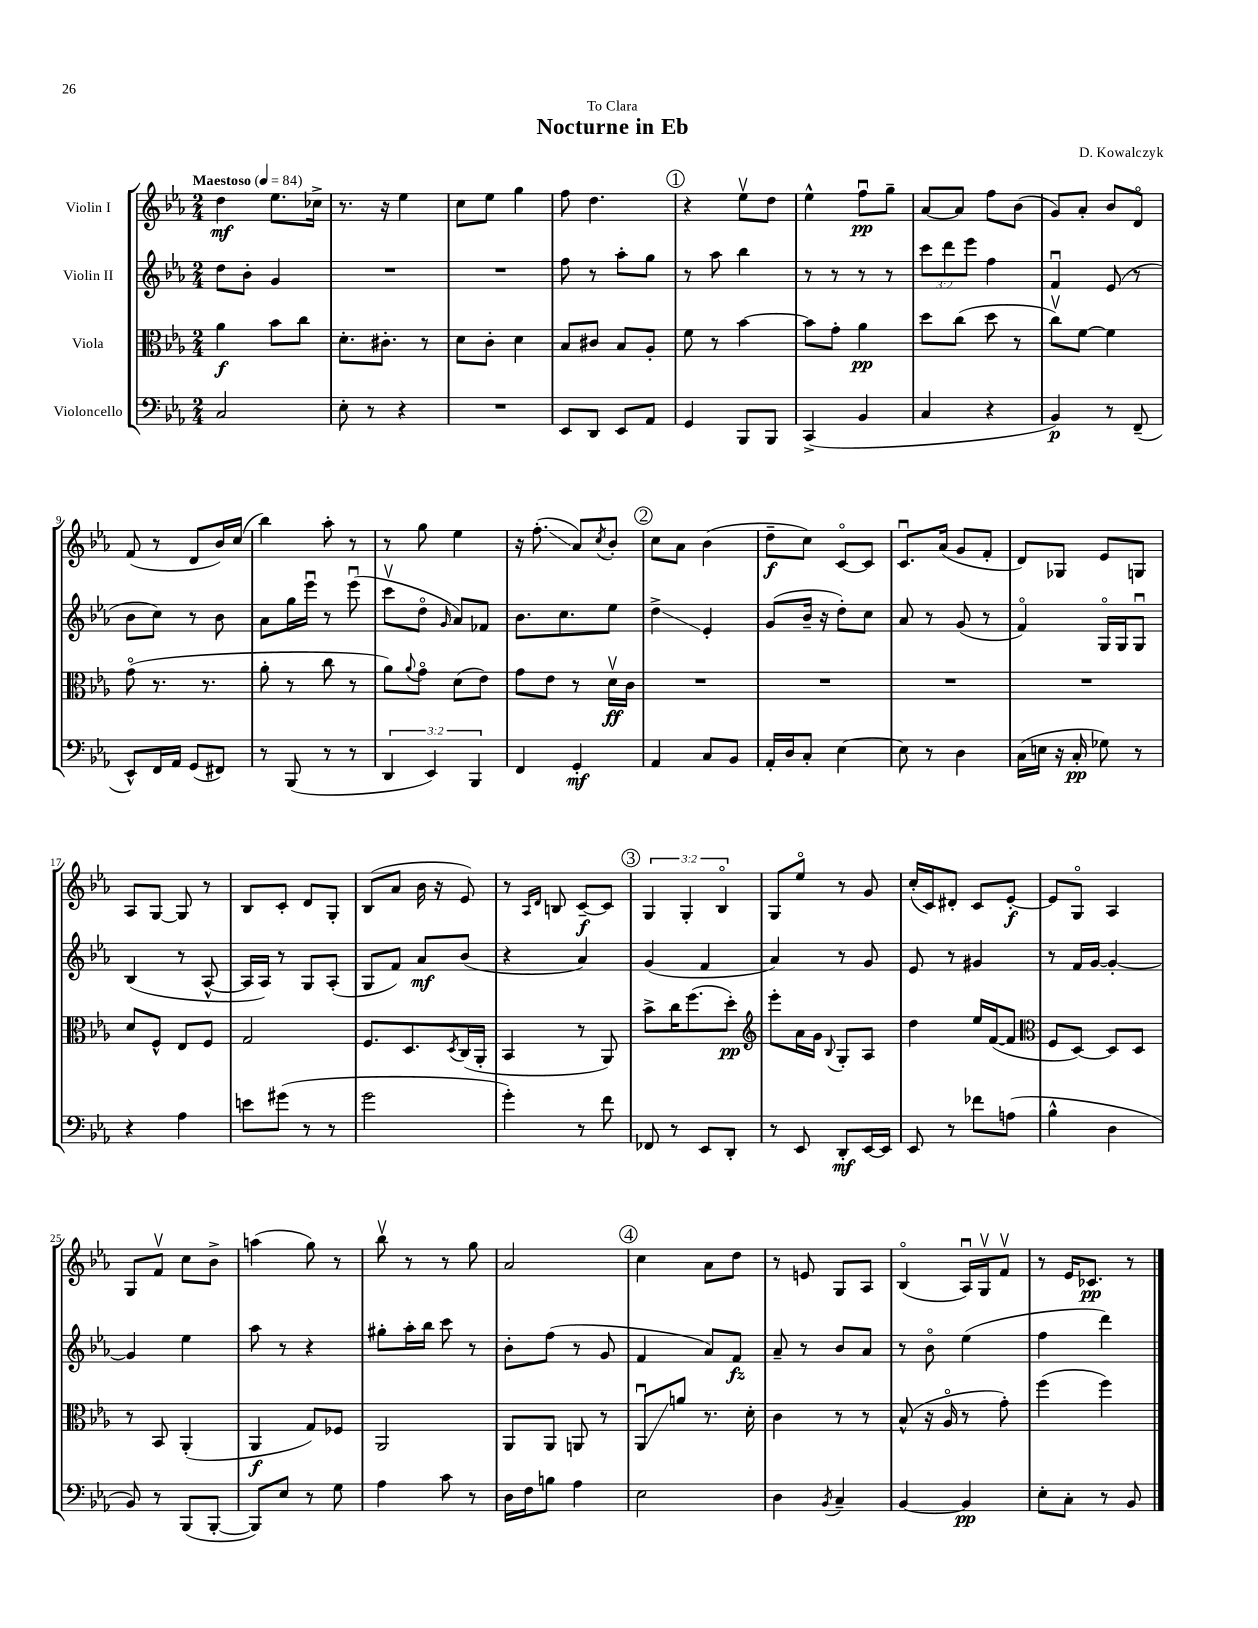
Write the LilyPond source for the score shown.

\header { title = "Nocturne in Eb" composer = "D. Kowalczyk" dedication = "To Clara" }
<<
\new StaffGroup <<
\new Staff = "s0" \with { instrumentName = "Violin I" } {
    \clef treble \key ees \major \numericTimeSignature \time 2/4 \override Staff.TupletNumber.text = #tuplet-number::calc-fraction-text \tempo "Maestoso" 4 = 84
    d''4\mf ees''8. ces''16-> |
    r8. r16 ees''4 |
    c''8 ees''8 g''4 |
    f''8 d''4. |
    \mark \markup { \circle "1" } r4 ees''8\upbow d''8 |
    ees''4-^ f''8\downbow\pp g''8-- |
    aes'8~ aes'8 f''8 bes'8( |
    g'8) aes'8-. bes'8 d'8\flageolet |
    f'8( r8 d'8 bes'16) c''16( |
    bes''4) aes''8-. r8 |
    r8 g''8 ees''4 |
    r16 f''8.-.\glissando( aes'8) \acciaccatura { c''8 } bes'8-. |
    \mark \markup { \circle "2" } c''8 aes'8 bes'4( |
    d''8--\f c''8) c'8~\flageolet c'8 |
    c'8.\downbow aes'16( g'8 f'8-. |
    d'8) ges8 ees'8 g8 |
    aes8 g8~ g8 r8 |
    bes8 c'8-. d'8 g8-. |
    bes8( aes'8 bes'16 r16 ees'8) |
    r8 \grace { aes16 d'16 } b8 c'8~--\f c'8 |
    \mark \markup { \circle "3" } \tuplet 3/2 { g4 g4-. bes4\flageolet } |
    g8 ees''8\flageolet r8 g'8 |
    c''16-.( c'16) dis'8-. c'8 ees'8~-.\f |
    ees'8 g8\flageolet aes4 |
    g8 f'8\upbow c''8 bes'8-> |
    a''4( g''8) r8 |
    bes''8\upbow r8 r8 g''8 |
    aes'2 |
    \mark \markup { \circle "4" } c''4 aes'8 d''8 |
    r8 e'8 g8 aes8 |
    bes4\flageolet( aes16\downbow) g16\upbow f'8\upbow |
    r8 ees'16 ces'8.\pp r8 \bar "|." |
}
\new Staff = "s1" \with { instrumentName = "Violin II" } {
    \clef treble \key ees \major \numericTimeSignature \time 2/4 \override Staff.TupletNumber.text = #tuplet-number::calc-fraction-text
    d''8 bes'8-. g'4 |
    R2 |
    R2 |
    f''8 r8 aes''8-. g''8 |
    \mark \markup { \circle "1" } r8 aes''8 bes''4 |
    r8 r8 r8 r8 |
    \tuplet 3/2 { c'''8 d'''8 ees'''8 } f''4 |
    f'4\downbow ees'8( r8 |
    bes'8 c''8) r8 bes'8 |
    aes'8 g''16 ees'''16\downbow r8 ees'''8\downbow( |
    c'''8\upbow d''8\flageolet \grace { g'16 } aes'8) fes'8 |
    bes'8. c''8. ees''8 |
    \mark \markup { \circle "2" } d''4->\glissando ees'4-. |
    g'8( bes'16-- r16 d''8-.) c''8 |
    aes'8 r8 g'8( r8 |
    f'4\flageolet) g16\flageolet g16 g8\downbow |
    bes4( r8 aes8~-^ |
    aes16 aes16) r8 g8 aes8-.( |
    g8 f'8) aes'8\mf bes'8( |
    r4 aes'4) |
    \mark \markup { \circle "3" } g'4( f'4 |
    aes'4) r8 g'8 |
    ees'8 r8 gis'4 |
    r8 f'16 g'16~ g'4~-. |
    g'4 ees''4 |
    aes''8 r8 r4 |
    gis''8-. aes''16-. bes''16 c'''8 r8 |
    bes'8-. f''8( r8 g'8 |
    \mark \markup { \circle "4" } f'4 aes'8) f'8\fz |
    aes'8-- r8 bes'8 aes'8 |
    r8 bes'8\flageolet ees''4( |
    f''4 d'''4) \bar "|." |
}
\new Staff = "s2" \with { instrumentName = "Viola" } {
    \clef alto \key ees \major \numericTimeSignature \time 2/4
    aes'4\f bes'8 c''8 |
    d'8.-. cis'8.-. r8 |
    d'8 c'8-. d'4 |
    bes8 cis'8 bes8 aes8-. |
    \mark \markup { \circle "1" } f'8 r8 bes'4~ |
    bes'8 g'8-. aes'4\pp |
    d''8 c''8( d''8 r8 |
    c''8\upbow) f'8~ f'4 |
    g'8\flageolet( r8. r8. |
    aes'8-. r8 c''8 r8 |
    aes'8) \appoggiatura { aes'8 } g'8\flageolet d'8( ees'8) |
    g'8 ees'8 r8 d'16\upbow\ff c'16 |
    \mark \markup { \circle "2" } R2 |
    R2 |
    R2 |
    R2 |
    d'8 f8-^ ees8 f8 |
    g2 |
    f8. d8. \acciaccatura { d8 } c16( aes,16-. |
    bes,4 r8 aes,8) |
    \mark \markup { \circle "3" } bes'8-> c''16 f''8.( d''8-.\pp) |
    \clef treble ees'''8-. aes'16 g'16 \appoggiatura { bes8 } g8-. aes8 |
    d''4 ees''16 f'16~( f'8 |
    \clef alto f8 d8~) d8 d8 |
    r8 bes,8 aes,4-.( |
    aes,4\f g8) fes8 |
    aes,2 |
    aes,8 aes,8 a,8 r8 |
    \mark \markup { \circle "4" } aes,8\downbow\glissando a'8 r8. d'16-. |
    c'4 r8 r8 |
    bes8-^( r16 aes16\flageolet r8 g'8-.) |
    f''4( f''4) \bar "|." |
}
\new Staff = "s3" \with { instrumentName = "Violoncello" } {
    \clef bass \key ees \major \numericTimeSignature \time 2/4 \override Staff.TupletNumber.text = #tuplet-number::calc-fraction-text
    c2 |
    ees8-. r8 r4 |
    R2 |
    ees,8 d,8 ees,8 aes,8 |
    \mark \markup { \circle "1" } g,4 bes,,8 bes,,8 |
    c,4->( bes,4 |
    c4 r4 |
    bes,4\p) r8 f,8--( |
    ees,8-^) f,16 aes,16 g,8( fis,8) |
    r8 bes,,8( r8 r8 |
    \tuplet 3/2 { d,4 ees,4) bes,,4 } |
    f,4 g,4-.\mf |
    \mark \markup { \circle "2" } aes,4 c8 bes,8 |
    aes,16-. d16 c8-. ees4~ |
    ees8 r8 d4 |
    c16( e16 r16 c16-.\pp ges8) r8 |
    r4 aes4 |
    e'8 gis'8( r8 r8 |
    g'2 |
    g'4-.) r8 f'8 |
    \mark \markup { \circle "3" } fes,8 r8 ees,8 d,8-. |
    r8 ees,8 d,8-.\mf ees,16~ ees,16 |
    ees,8 r8 fes'8 a8( |
    bes4-^ d4 |
    bes,8) r8 bes,,8( bes,,8~-. |
    bes,,8) ees8 r8 g8 |
    aes4 c'8 r8 |
    d16 f16 b8 aes4 |
    \mark \markup { \circle "4" } ees2 |
    d4 \acciaccatura { bes,8 } c4-- |
    bes,4~ bes,4\pp |
    ees8-. c8-. r8 bes,8 \bar "|." |
}
>>
>>
